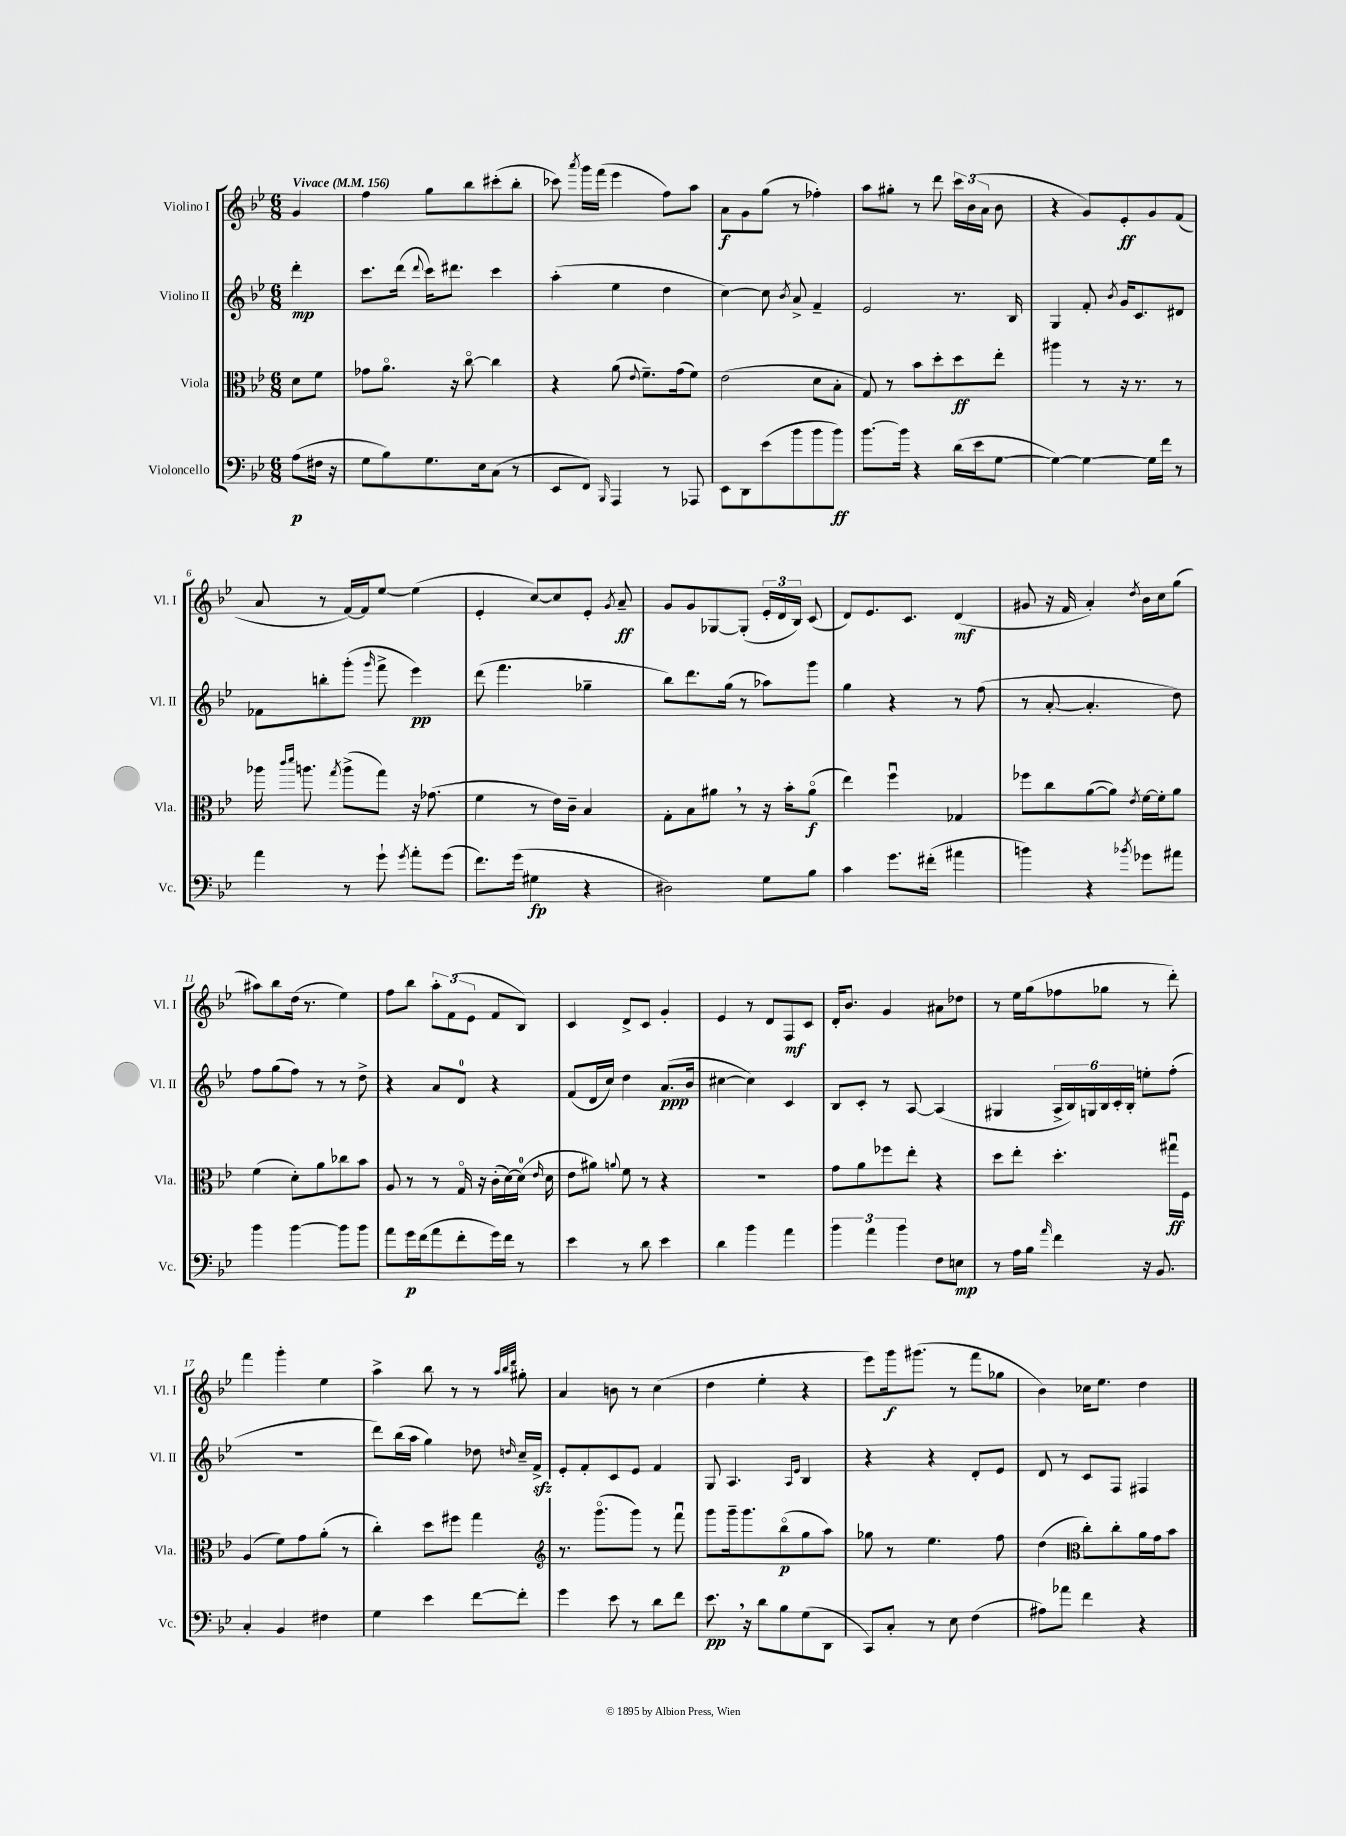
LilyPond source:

<<
\new StaffGroup <<
\new Staff = "s0" \with { instrumentName = "Violino I" shortInstrumentName = "Vl. I" } {
    \clef treble \key bes \major \numericTimeSignature \time 6/8 \partial 4 \tempo "Vivace" 4 = 156
    \autoBeamOff g'4 |
    f''4 g''8[ bes''8 cis'''8-.( bes''8]-. |
    ces'''8) \acciaccatura { a'''8 } g'''16[ f'''16]( ees'''4 f''8[) a''8] |
    a'8[\f g'8 g''8]( r8 fes''4-.) |
    a''8[ gis''8]-. r8 d'''8 \tuplet 3/2 { c'''16[ bes'16( a'16] } bes'8 |
    r4 g'8[) ees'8-.\ff g'8 f'8]( |
    a'8 r8 f'16[~) f'16 ees''8]~ ees''4( |
    ees'4-. c''8[~) c''8 ees'8]-. \acciaccatura { g'8 } a'8--\ff |
    g'8[ g'8 ges8~ ges8]-.( \tuplet 3/2 { ees'16[-. d'16 bes16]) } c'8( |
    d'8[) ees'8. c'8.] d'4\mf( |
    gis'8 r16 f'16 a'4-.) \acciaccatura { d''8 } bes'16[ c''16 g''8]( |
    ais''8[) bes''8 d''16]( r8. ees''4) |
    f''8[ bes''8] \tuplet 3/2 { a''8[-. f'8( ees'8] } f'8[ bes8]) |
    c'4 d'8[-> c'8] g'4-. |
    ees'4 r8 d'8[ f8\mf c'8] |
    d'16[-. bes'8.] g'4 ais'8[ des''8] |
    r8 ees''16[ g''16( fes''8 ges''8] r8 d'''8-.) |
    f'''4 g'''4-. ees''4 |
    a''4-> bes''8 r8 r8 \grace { a''32[ bes''32 d'''32] } gis''8-. |
    a'4 b'8 r8 c''4( |
    d''4 ees''4-. r4 |
    ees'''8[) g'''16\f gis'''8.]( r8 f'''8[ ges''8] |
    bes'4) ces''16[ ees''8.] d''4 \bar "|." |
}
\new Staff = "s1" \with { instrumentName = "Violino II" shortInstrumentName = "Vl. II" } {
    \clef treble \key bes \major \numericTimeSignature \time 6/8 \partial 4
    \autoBeamOff d'''4-.\mp |
    c'''8.[ d'''16]( \appoggiatura { d'''8 } c'''16[) dis'''8.] c'''4 |
    a''4-.( ees''4 d''4 |
    c''4~) c''8 \acciaccatura { bes'8 } a'8-> f'4-- |
    ees'2 r8. bes16 |
    g4 f'8-. \acciaccatura { bes'8 } g'16[ c'8. dis'8] |
    fes'8[ b''8-. g'''8]-.( \grace { g'''16 } f'''8-> ees'''4\pp) |
    d'''8( f'''4. ges''4-- |
    bes''8[) d'''8. g''16]( r8 aes''8[) g'''8] |
    g''4 r4 r8 f''8( |
    r8 a'8~-. a'4.-. d''8) |
    f''8[ g''8( f''8]) r8 r8 d''8-> |
    r4 a'8[ d'8]-0 r4 |
    f'8[( d'16 c''16]) d''4 a'8.[\ppp( bes'16] |
    cis''4~ cis''4) c'4 |
    bes8[ c'8]-. r8 a8~ a4( |
    gis4 \tuplet 6/4 { a16[-> bes16) g16 bes16 c'16-. bes16]-. } e''8[-. f''8]-.( |
    R2. |
    d'''8[) bes''16( a''16] g''4) des''8 \grace { d''16 } c''16[-- f'16]->\sfz |
    ees'8[-. f'8-. c'8 ees'8] f'4 |
    g8 a4. \grace { a16[ ees'16] } bes4 |
    r4 r4 d'8[-. ees'8] |
    d'8 r8 c'8[ f8] fis4 \bar "|." |
}
\new Staff = "s2" \with { instrumentName = "Viola" shortInstrumentName = "Vla." } {
    \clef alto \key bes \major \numericTimeSignature \time 6/8 \partial 4
    \autoBeamOff d'8[ f'8] |
    ges'8[ a'8.]\flageolet r16 c''8~\flageolet c''4 |
    r4 a'8( \appoggiatura { ees'8 } f'8.[--) g'16( f'8]) |
    ees'2( d'8[ bes8]-. |
    g8) r8 bes'8[ d''8-. d''8\ff ees''8]-. |
    ais''4 r8 r16 r8. r8 |
    aes''16 \grace { c'''16[ d'''16] } a''8. \acciaccatura { g''8 } a''8[->( g''8]) r16 ges'8.( |
    f'4 r8 ees'16[) c'16]-- bes4 |
    g8[-. bes8 ais'8] \breathe r8 r16 bes'16[-. ais'8]\flageolet\f( |
    ees''4) f''4\downbow ges4 |
    fes''8[ c''8 a'8~( a'8]) \acciaccatura { ees'8 } f'16[~ f'16-. a'8] |
    f'4( d'8[-.) a'8 ces''8 bes'8] |
    a8 r8 r8 g16\flageolet r16 c'16[-.( d'16~) d'16]-0( \grace { ees'16 } d'16 |
    ees'8[ ais'8]) \appoggiatura { a'8 } f'8 r8 r4 |
    R2. |
    g'8[ a'8 fes''8 ees''8]-. r4 |
    d''8[ ees''8]-. d''4.-. gis''16[\downbow\ff f16] |
    a4( f'8[) g'8 a'8]-.( r8 |
    c''4-.) d''8[ fis''8] g''4 |
    \clef treble r8. g'''8.[\flageolet( g'''8]) r8 f'''8\downbow |
    g'''8[ g'''16-- g'''8. bes''8\flageolet\p( g''8 a''8]) |
    ges''8 r8 ees''4. f''8 |
    d''4( \clef alto c''8[-.) c''8-. a'16 g'16 bes'8] \bar "|." |
}
\new Staff = "s3" \with { instrumentName = "Violoncello" shortInstrumentName = "Vc." } {
    \clef bass \key bes \major \numericTimeSignature \time 6/8 \partial 4
    \autoBeamOff a8[\p( fis16] r16 |
    g8[ bes8) g8. ees16 c8]( r8 |
    ees,8[ f,8]) \grace { bes,,16 } a,,4 r8 aes,,8 |
    ees,8[ d,8 ees'8( bes'8 bes'8 bes'8]\ff) |
    bes'8.[~ bes'16] r4 d'16[( ees'16 g8]~ |
    g4~) g4~ g16[ f'16] r8 |
    a'4 r8 g'8-! \acciaccatura { g'8 } a'8[-. g'8]( |
    f'8.[) g'16]( gis4\fp r4 |
    dis2) g8[ bes8] |
    c'4 g'8.[ fis'16]-.( ais'4 |
    b'4) r4 \acciaccatura { bes'8 } ges'8[ ais'8] |
    bes'4 bes'4~ bes'8[ bes'8] |
    a'8[ g'16\p f'16( a'8 f'8-. g'16) f'16] r8 |
    ees'4 r8 d'8 ees'4 |
    d'4 bes'4 a'4 |
    \tuplet 3/2 { bes'4 a'4 bes'4 } f8[ e8]\mp |
    r8 a16[ bes16] \grace { a'16 } f'4 r16 bes,8. |
    c4-. bes,4 fis4 |
    g4 ees'4 f'8[~ f'8]-. |
    g'4 ees'8 r8 d'8[ f'8] |
    ees'8.\pp \breathe r16 d'8[ bes8 g8( d,8] |
    c,8[) c8]-. r8 ees8 f4( |
    ais8[) aes'8] f'4 r4 \bar "|." |
}
>>
>>
